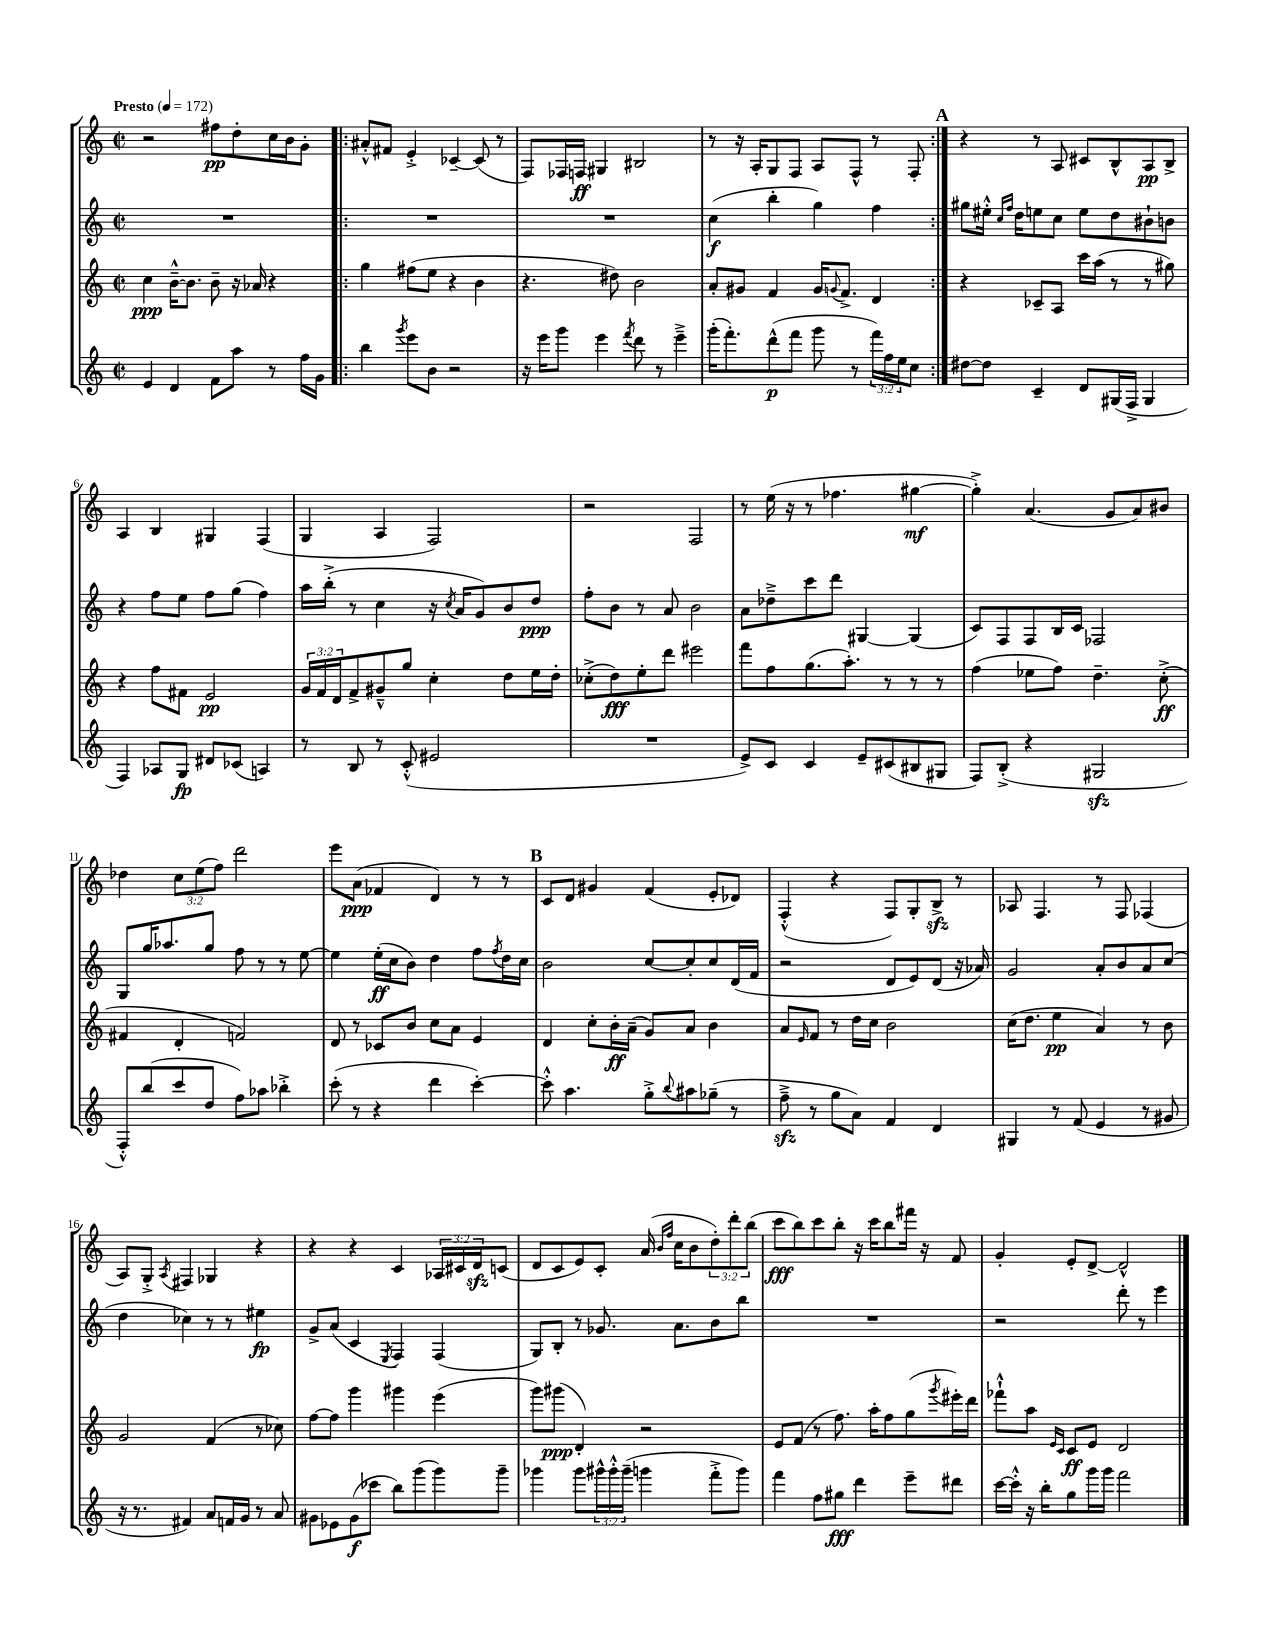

**kern	**dynam	**kern	**dynam	**kern	**dynam	**kern	**dynam
*part4	*part4	*part3	*part3	*part2	*part2	*part1	*part1
*staff4	*staff4	*staff3	*staff3	*staff2	*staff2	*staff1	*staff1
*clefG2	*	*clefG2	*	*clefG2	*	*clefG2	*
*k[]	*	*k[]	*	*k[]	*	*k[]	*
*M2/2	*	*M2/2	*	*M2/2	*	*M2/2	*
*met(c|)	*	*met(c|)	*	*met(c|)	*	*met(c|)	*
*MM172	*	*MM172	*	*MM172	*	*MM172	*
=1	=1	=1	=1	=1	=1	=1	=1
!	!	!	!	!	!	!LO:TX:a:B:t=Presto	!
4e/	.	4cc\	ppp	1r	.	2r	.
4d/	.	[16b~^^\KL	.	.	.	.	.
.	.	8.b\J]	.	.	.	.	.
8f\L	.	8b~\	.	.	.	8ff#X\L	pp
8aa\J	.	16r	.	.	.	8dd'\	.
.	.	16a-X/	.	.	.	.	.
8r	.	4r	.	.	.	16cc\L	.
.	.	.	.	.	.	16b\J	.
16ff\LL	.	.	.	.	.	8g'\J	.
16g\JJ	.	.	.	.	.	.	.
=2!|:	=2!|:	=2!|:	=2!|:	=2!|:	=2!|:	=2!|:	=2!|:
4bb\	.	4gg\	.	1r	.	8a#X'^^/L	.
.	.	.	.	.	.	8f#X/J	.
8qggg/	.	.	.	.	.	.	.
8eee\L	.	(8ff#X\L	.	.	.	4e'^/	.
8b\J	.	8ee\J	.	.	.	.	.
2r	.	4r	.	.	.	[4c-X~/	.
.	.	4b\	.	.	.	(8c-/]	.
.	.	.	.	.	.	8r	.
=3	=3	=3	=3	=3	=3	=3	=3
16r	.	4.r	.	1r	.	8F/L)	.
16eee\KL	.	.	.	.	.	.	.
8ggg\J	.	.	.	.	.	16F-X/L	.
.	.	.	.	.	.	16Fn/JJ	ff
4eee\	.	.	.	.	.	4G#X/	.
.	.	8dd#X\)	.	.	.	.	.
8qfff/	.	.	.	.	.	.	.
8ddd\	.	2b\	.	.	.	2B#X/	.
8r	.	.	.	.	.	.	.
4eee~^\	.	.	.	.	.	.	.
=4	=4	=4	=4	=4	=4	=4	=4
(16ggg'\KL	.	8a'/L	.	(4cc\	f	8r	.
8.fff'\)	.	.	.	.	.	.	.
.	.	8g#X/J	.	.	.	16r	.
.	.	.	.	.	.	16A'/KL	.
(8ddd^^\	p	4f/	.	4bb'\	.	8G/	.
8fff\J	.	.	.	.	.	8F/J	.
8ggg\	.	16g#/KL	.	4gg\)	.	8A/L	.
.	.	8qqgn/	.	.	.	.	.
.	.	8.f^/J	.	.	.	.	.
8r	.	.	.	.	.	8F^^/J	.
24fff\LL)	.	4d/	.	4ff\	.	8r	.
24ff\	.	.	.	.	.	.	.
24ee\J	.	.	.	.	.	.	.
8cc\J	.	.	.	.	.	8F'/	.
!!LO:REH:place=s1:t=A
=5:|!	=5:|!	=5:|!	=5:|!	=5:|!	=5:|!	=5:|!	=5:|!
[8dd#X\L	.	4r	.	8gg#X\L	.	4r	.
8dd#\J]	.	.	.	16ee#X'^^\Jk	.	.	.
.	.	.	.	16qqcc/LL	.	.	.
.	.	.	.	16qqff/JJ	.	.	.
.	.	.	.	16dd\KL	.	.	.
4c~/	.	8c-X~/L	.	8een\	.	8r	.
.	.	8A/J	.	8cc\J	.	8A/	.
8d/L	.	16ccc\LL	.	8ee\L	.	8c#X/L	.
.	.	(16aa\JJ	.	.	.	.	.
(16G#X/L	.	8r	.	8dd\	.	8B^^/	.
16F^/JJ	.	.	.	.	.	.	.
4G#/	.	8r	.	8b#X`\	.	8A/	pp
.	.	8gg#X\)	.	8bn\J	.	8B^/J	.
!!LO:LB:g=z
=6	=6	=6	=6	=6	=6	=6	=6
4F/)	.	4r	.	4r	.	4A/	.
8A-X/L	.	8ff\L	.	8ff\L	.	4B/	.
8G/J	fp	8f#X\J	.	8ee\J	.	.	.
8d#X/L	.	2e/	pp	8ff\L	.	4G#X/	.
(8c-X/J	.	.	.	(8gg\J	.	.	.
4An/)	.	.	.	4ff\)	.	(4F/	.
=7	=7	=7	=7	=7	=7	=7	=7
8r	.	24g/LL	.	16aa\LL	.	4G/	.
.	.	24f/	.	.	.	.	.
.	.	.	.	(16bb'^\JJ	.	.	.
.	.	24d/J	.	.	.	.	.
8B/	.	8f^/	.	8r	.	.	.
8r	.	8g#X~^^/	.	4cc\	.	4A/	.
(8c'^^/	.	8gg/J	.	.	.	.	.
2e#X/	.	4cc'\	.	16r	.	2F/)	.
.	.	.	.	8qcc/	.	.	.
.	.	.	.	16a/KL	.	.	.
.	.	.	.	8g/)	.	.	.
.	.	8dd\L	.	8b/	.	.	.
.	.	16ee\L	.	8dd/J	ppp	.	.
.	.	16dd'\JJ	.	.	.	.	.
=8	=8	=8	=8	=8	=8	=8	=8
1r	.	(8cc-X'^\L	.	8ff'\L	.	2r	.
.	.	8dd\)	fff	8b\J	.	.	.
.	.	8ee'\	.	8r	.	.	.
.	.	8ddd\J	.	8a/	.	.	.
.	.	2eee#X\	.	2b\	.	2F/	.
=9	=9	=9	=9	=9	=9	=9	=9
8e^/L)	.	8fff\L	.	8a\L	.	8r	.
8c/J	.	8ff\	.	8dd-X~^\	.	(16ee\	.
.	.	.	.	.	.	16r	.
4c/	.	(8.gg\	.	8ccc\	.	8r	.
.	.	.	.	8ddd\J	.	4.ff-X\	.
.	.	8.aa'\J)	.	.	.	.	.
8e~/L	.	.	.	[4G#X/	.	.	.
(8c#X/	.	8r	.	.	.	.	.
8B#X/	.	8r	.	(4G#/]	.	[4gg#X\	mf
8G#X/J	.	8r	.	.	.	.	.
=10	=10	=10	=10	=10	=10	=10	=10
8F/L)	.	(4ff\	.	8c/L)	.	4gg#'^\])	.
(8B'^/J	.	.	.	8F/	.	.	.
4r	.	8ee-X\L	.	8F/	.	(4.a/	.
.	.	8ff\J)	.	16B/L	.	.	.
.	.	.	.	16c/JJ	.	.	.
2G#Xzz/	.	4.dd~\	.	2F-X/	.	.	.
.	.	.	.	.	.	8g/L	.
.	.	.	.	.	.	8a/)	.
.	.	(8cc'^\	ff	.	.	8b#X/J	.
!!LO:LB:g=z
=11	=11	=11	=11	=11	=11	=11	=11
8F'^^/L)	.	4f#X/	.	8G/L	.	4dd-X\	.
(8bb/	.	.	.	16gg/K	.	.	.
.	.	.	.	8.aa-X/	.	.	.
8ccc/	.	4d'/	.	.	.	12cc\L	.
.	.	.	.	.	.	(12ee\	.
8dd/J	.	.	.	8gg/J	.	.	.
.	.	.	.	.	.	12ff\J)	.
8ff\L)	.	2fn/)	.	8ff\	.	2ddd\	.
8aa-X\J	.	.	.	8r	.	.	.
4bb-X'^\	.	.	.	8r	.	.	.
.	.	.	.	[8ee\	.	.	.
=12	=12	=12	=12	=12	=12	=12	=12
(8ccc'\	.	8d/	.	4ee\]	.	8eee\L	.
8r	.	8r	.	.	.	(8a\J	ppp
4r	.	8c-X/L	.	(16ee'\LL	ff	4f-X/	.
.	.	.	.	16cc\J	.	.	.
.	.	8b/J	.	8b\J)	.	.	.
4ddd\	.	8cc\L	.	4dd\	.	4d/)	.
.	.	8a\J	.	.	.	.	.
[4ccc'\)	.	4e/	.	8ff\L	.	8r	.
.	.	.	.	8qff/	.	.	.
.	.	.	.	16dd\L	.	8r	.
.	.	.	.	16cc\JJ	.	.	.
!!LO:REH:place=s1:t=B
=13	=13	=13	=13	=13	=13	=13	=13
8ccc'^^\]	.	4d/	.	2b\	.	8c/L	.
4.aa\	.	.	.	.	.	8d/J	.
.	.	8cc'\L	.	.	.	4g#X/	.
.	.	16b'\L	ff	.	.	.	.
.	.	(16a~\JJ	.	.	.	.	.
8gg'^\L	.	8g/L)	.	[8cc/L	.	(4f/	.
8qqbb/	.	.	.	.	.	.	.
8aa#X\	.	8a/J	.	8cc'/]	.	.	.
(8gg-X~\J	.	4b\	.	8cc/	.	8e'/L	.
8r	.	.	.	(16d/L	.	8d-X/J)	.
.	.	.	.	16f/JJ	.	.	.
=14	=14	=14	=14	=14	=14	=14	=14
8ffzz~^\	.	8a/L	.	2r	.	(4F'^^/	.
.	.	16qqe/	.	.	.	.	.
8r	.	8f/J	.	.	.	.	.
8gg\L	.	8r	.	.	.	4r	.
8a\J)	.	16dd\LL	.	.	.	.	.
.	.	16cc\JJ	.	.	.	.	.
4f/	.	2b\	.	8d/L	.	8F/L)	.
.	.	.	.	8e/)	.	8G'/	.
4d/	.	.	.	(8d/J	.	8Bzz^/J	.
.	.	.	.	16r	.	8r	.
.	.	.	.	16a-X/)	.	.	.
=15	=15	=15	=15	=15	=15	=15	=15
4G#X/	.	(16cc\KL	.	2g/	.	8A-X/	.
.	.	8.dd\J	.	.	.	.	.
.	.	.	.	.	.	4.F/	.
8r	.	4ee\	pp	.	.	.	.
(8f/	.	.	.	.	.	.	.
4e/	.	4a/)	.	8a'/L	.	8r	.
.	.	.	.	8b/	.	8F/	.
8r	.	8r	.	8a/	.	(4F-X/	.
8g#X/	.	8b\	.	(8cc/J	.	.	.
!!LO:LB:g=z
=16	=16	=16	=16	=16	=16	=16	=16
16r	.	2g/	.	4dd\	.	8A/L)	.
8.r	.	.	.	.	.	.	.
.	.	.	.	.	.	8G'^/J	.
.	.	.	.	.	.	8qA/	.
4f#X/)	.	.	.	4cc-X\)	.	4F#X/	.
8a/L	.	(4f/	.	8r	.	4G-X/	.
16fn/L	.	.	.	8r	.	.	.
16g/JJ	.	.	.	.	.	.	.
8r	.	8r	.	4ee#X\	fp	4r	.
8a/	.	8cc-X\)	.	.	.	.	.
=17	=17	=17	=17	=17	=17	=17	=17
8g#X\L	.	[8ff\L	.	8g^/L	.	4r	.
8e-X\	.	8ff\J]	.	(8a/J	.	.	.
(8g#\	f	4ggg\	.	4c/	.	4r	.
8ccc-X\J	.	.	.	.	.	.	.
.	.	.	.	8qE/	.	.	.
8bb\L)	.	4ggg#X\	.	4F/)	.	4c/	.
(8ggg\	.	.	.	.	.	.	.
8ggg\)	.	(4eee\	.	(4F/	.	24A-X/LL	.
.	.	.	.	.	.	24c#X/	.
.	.	.	.	.	.	24dzz/J	.
8ggg~\J	.	.	.	.	.	(8cn/J	.
=18	=18	=18	=18	=18	=18	=18	=18
4ggg-X\	.	8ggg\L)	.	8G/L)	.	8d/L	.
.	.	(8ggg#X\J	ppp	8B'/J	.	8c/	.
8ggg-\L	.	4d'/)	.	8r	.	8e/)	.
24ggg#X^^\L	.	.	.	8.g-X/	.	8c'/J	.
24ggg#'^^\	.	.	.	.	.	.	.
(24ggg#~\JJ	.	.	.	.	.	.	.
4gggn\	.	2r	.	.	.	(16a/	.
.	.	.	.	.	.	16qqb/LL	.
.	.	.	.	.	.	16qqff/JJ	.
.	.	.	.	8.a\L	.	16cc\KL	.
.	.	.	.	.	.	8b\	.
8fff'^\L	.	.	.	8b\	.	12dd'\)	.
.	.	.	.	.	.	12ddd'\	.
8ggg\J)	.	.	.	8bb\J	.	.	.
.	.	.	.	.	.	(12bb\J	.
=19	=19	=19	=19	=19	=19	=19	=19
4fff\	.	8e/L	.	1r	.	8ccc\L	fff
.	.	(8f/J	.	.	.	8bb\)	.
8ff\L	.	8r	.	.	.	8ccc\	.
8gg#X\J	fff	8.ff\)	.	.	.	8bb'\J	.
4ddd\	.	.	.	.	.	16r	.
.	.	16aa'\KL	.	.	.	16ccc\KL	.
.	.	8ff\	.	.	.	8bb\	.
8eee~\L	.	(8gg\	.	.	.	16fff#X\Jk	.
.	.	.	.	.	.	16r	.
.	.	8qggg/	.	.	.	.	.
8ddd#X\J	.	16eee#X'\L)	.	.	.	8f/	.
.	.	16ddd\JJ	.	.	.	.	.
=20	=20	=20	=20	=20	=20	=20	=20
[16ccc\LL	.	8fff-X`^^\L	.	2r	.	4g'/	.
16ccc'^^\JJ]	.	.	.	.	.	.	.
16r	.	8aa\J	.	.	.	.	.
16bb'\KL	.	.	.	.	.	.	.
.	.	16qqe/LL	.	.	.	.	.
.	.	16qqc/JJ	.	.	.	.	.
8gg\	.	8c/L	ff	.	.	8e'/L	.
16ggg\L	.	8e/J	.	.	.	[8d^/J	.
16ggg\JJ	.	.	.	.	.	.	.
2fff\	.	2d/	.	8ddd'\	.	2d^^/]	.
.	.	.	.	8r	.	.	.
.	.	.	.	4eee\	.	.	.
==	==	==	==	==	==	==	==
*-	*-	*-	*-	*-	*-	*-	*-
